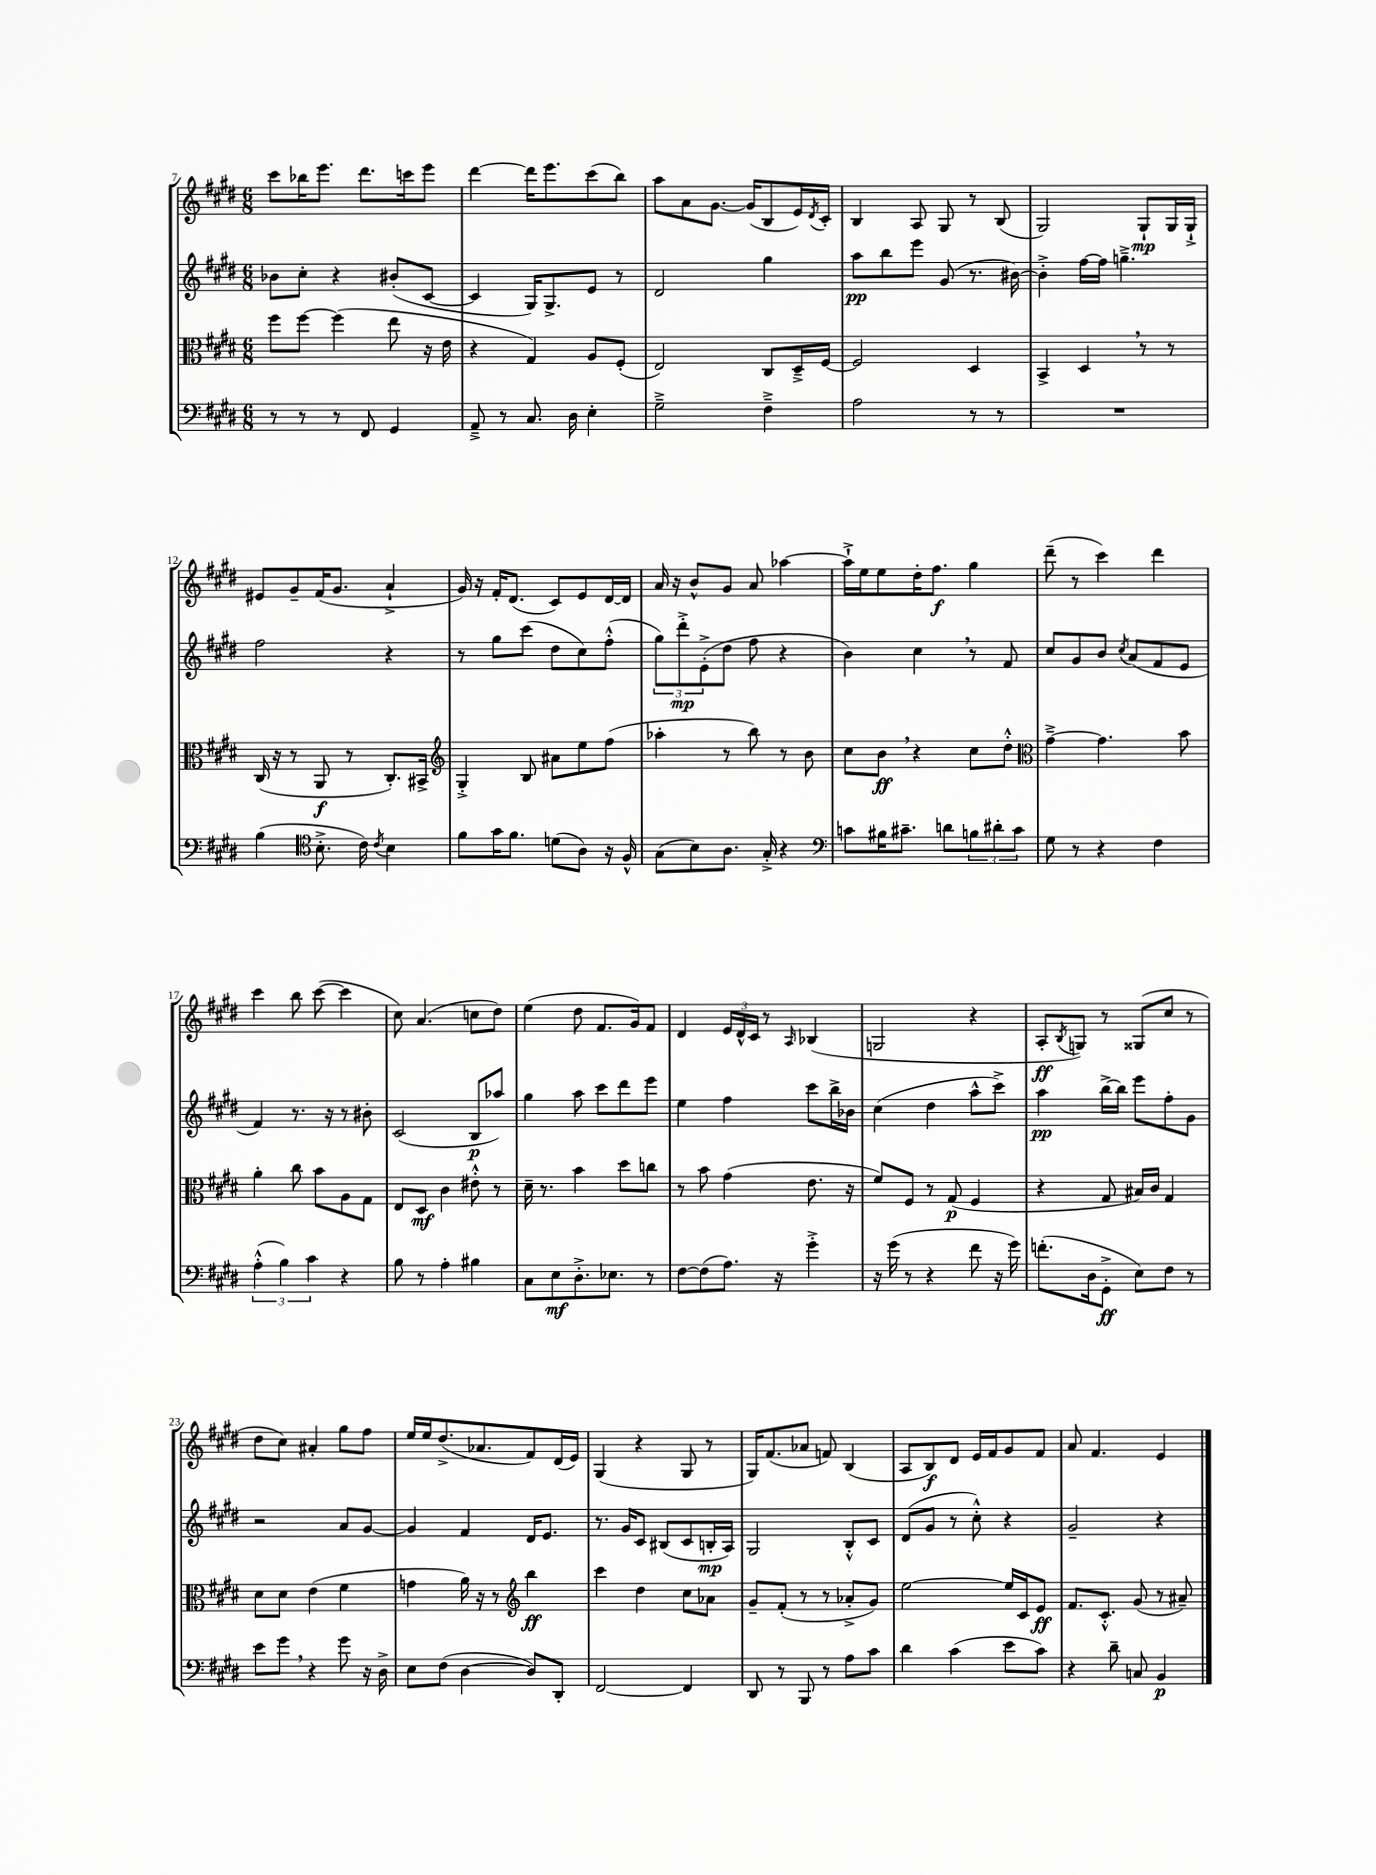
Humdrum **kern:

**kern	**dynam	**kern	**dynam	**kern	**dynam	**kern	**dynam
*part4	*part4	*part3	*part3	*part2	*part2	*part1	*part1
*staff4	*staff4	*staff3	*staff3	*staff2	*staff2	*staff1	*staff1
*clefF4	*	*clefC3	*	*clefG2	*	*clefG2	*
*k[f#c#g#d#]	*	*k[f#c#g#d#]	*	*k[f#c#g#d#]	*	*k[f#c#g#d#]	*
*M6/8	*	*M6/8	*	*M6/8	*	*M6/8	*
=7	=7	=7	=7	=7	=7	=7	=7
8r	.	8ff#\L	.	8b-X\L	.	8ccc#\L	.
8r	.	[8ff#\J	.	8cc#'\J	.	16bb-X\K	.
.	.	.	.	.	.	8.eee\J	.
8r	.	(4ff#\]	.	4r	.	.	.
8FF#/	.	.	.	.	.	8.ddd#\L	.
4GG#/	.	8ee\	.	(8b#X'/L	.	.	.
.	.	.	.	.	.	16cccn\k	.
.	.	16r	.	[8c#/J	.	8eee\J	.
.	.	16e\	.	.	.	.	.
=8	=8	=8	=8	=8	=8	=8	=8
8AA~^/	.	4r	.	4c#/]	.	[4ddd#\	.
8r	.	.	.	.	.	.	.
8.C#/	.	4G#/)	.	16G#/KL)	.	16ddd#\KL]	.
.	.	.	.	8.G#^/	.	8.eee\	.
16D#\	.	.	.	.	.	.	.
4E'\	.	8A/L	.	8e/J	.	(8ccc#\	.
.	.	(8F#'/J	.	8r	.	8bb\J)	.
=9	=9	=9	=9	=9	=9	=9	=9
2G#~^\	.	2E/)	.	2d#/	.	8aa\L	.
.	.	.	.	.	.	8a\	.
.	.	.	.	.	.	[8.g#\J	.
.	.	.	.	.	.	(16g#/KL]	.
4F#~^\	.	8C#/L	.	4gg#\	.	8B/	.
.	.	16D#~^/L	.	.	.	16e/L)	.
.	.	.	.	.	.	8qd#/	.
.	.	[16F#/JJ	.	.	.	16c#'/JJ	.
=10	=10	=10	=10	=10	=10	=10	=10
2A\	.	2F#/]	.	8aa\L	pp	4B/	.
.	.	.	.	8bb\	.	.	.
.	.	.	.	8eee\J	.	8A/	.
.	.	.	.	(8g#/	.	8G#/	.
8r	.	4D#/	.	8.r	.	8r	.
8r	.	.	.	.	.	(8B/	.
.	.	.	.	[16b#X\)	.	.	.
=11	=11	=11	=11	=11	=11	=11	=11
2.r	.	4BB^/	.	4b#'^\]	.	2G#/)	.
.	.	4D#,/	.	[16ff#\LL	.	.	.
.	.	.	.	16ff#\JJ]	.	.	.
.	.	.	.	4.ggn~^\	.	.	.
.	.	8r	.	.	.	8G#`/L	mp
.	.	8r	.	.	.	16G#/L	.
.	.	.	.	.	.	16G#`^/JJ	.
!!LO:LB:g=z
=12	=12	=12	=12	=12	=12	=12	=12
(4B\	.	(16C#/	.	2ff#\	.	8e#X/L	.
.	.	16r	.	.	.	.	.
.	.	8r	.	.	.	8g#~/	.
*clefC4	*	*	*	*	*	*	*
8.B'^\	.	8AA/	f	.	.	(16f#/K	.
.	.	.	.	.	.	8.g#/J	.
.	.	8r	.	.	.	.	.
16c#\)	.	.	.	.	.	.	.
8qc#/	.	.	.	.	.	.	.
4B\	.	8.C#'/L)	.	4r	.	4a`^/	.
.	.	16BB#X^/Jk	.	.	.	.	.
=13	=13	=13	=13	=13	=13	=13	=13
*	*	*clefG2	*	*	*	*	*
8f#\L	.	4G#'^/	.	8r	.	16g#/)	.
.	.	.	.	.	.	16r	.
16g#\K	.	.	.	8gg#\L	.	16f#'/KL	.
8.f#\J	.	.	.	.	.	(8.d#/J	.
.	.	8B/	.	(8ccc#\J	.	.	.
(8dn\L	.	8a#X\L	.	8dd#\L	.	8c#/L)	.
8A\J)	.	8ee\	.	8cc#\)	.	8e/	.
16r	.	(8ff#\J	.	(8ff#'^^\J	.	[16d#/L	.
16F#^^/	.	.	.	.	.	16d#/JJ]	.
=14	=14	=14	=14	=14	=14	=14	=14
(8G#\L	.	4aa-X'\	.	12gg#\L)	.	16a/	.
.	.	.	.	.	.	16r	.
.	.	.	.	12ddd#'^\	mp	.	.
8B\)	.	.	.	.	.	8b^^/L	.
.	.	.	.	(12e'^\	.	.	.
8.A\J	.	8r	.	8dd#\J	.	8g#/J	.
.	.	8bb\)	.	8ff#\	.	8a/	.
16G#'^/	.	.	.	.	.	.	.
4r	.	8r	.	4r	.	[4aa-X\	.
.	.	8b\	.	.	.	.	.
=15	=15	=15	=15	=15	=15	=15	=15
*clefF4	*	*	*	*	*	*	*
8cn\L	.	8cc#\L	.	4b\)	.	16aa-`^\LL]	.
.	.	.	.	.	.	16ee\J	.
16B#X\K	.	8b,\J	ff	.	.	8ee\	.
8.c#X~\J	.	.	.	.	.	.	.
.	.	4r	.	4cc#,\	.	16dd#'\K	.
.	.	.	.	.	.	8.ff#\J	f
8dn\L	.	.	.	.	.	.	.
12Bn\	.	8cc#\L	.	8r	.	4gg#\	.
12d#X'\	.	.	.	.	.	.	.
.	.	8dd#'^^\J	.	8f#/	.	.	.
12c#\J	.	.	.	.	.	.	.
=16	=16	=16	=16	=16	=16	=16	=16
*	*	*clefC3	*	*	*	*	*
8G#\	.	[4g#~^\	.	8cc#/L	.	(8ddd#~\	.
8r	.	.	.	8g#/	.	8r	.
4r	.	4.g#\]	.	8b/J	.	4ccc#\)	.
.	.	.	.	8qcc#/	.	.	.
.	.	.	.	(8a/L	.	.	.
4F#\	.	.	.	8f#/	.	4ddd#\	.
.	.	8b\	.	8e/J	.	.	.
!!LO:LB:g=z
=17	=17	=17	=17	=17	=17	=17	=17
(6A'^^\	.	4a'\	.	4f#/)	.	4ccc#\	.
6B\)	.	.	.	.	.	.	.
.	.	8cc#\	.	8.r	.	8bb\	.
6c#\	.	.	.	.	.	.	.
.	.	8b\L	.	.	.	([8ccc#\	.
.	.	.	.	16r	.	.	.
4r	.	8A\	.	8r	.	4ccc#\]	.
.	.	8G#\J	.	8b#X'\	.	.	.
=18	=18	=18	=18	=18	=18	=18	=18
8B\	.	8E/L	.	(2c#/	.	8cc#\)	.
8r	.	8D#/J	mf	.	.	(4.a/	.
4A'\	.	4c#\	.	.	.	.	.
4B#X\	.	8e#X'^^\	.	8B/L	p	8ccn\L	.
.	.	8r	.	8aa-X/J)	.	8dd#\J)	.
=19	=19	=19	=19	=19	=19	=19	=19
8C#\L	.	16d#~\	.	4gg#\	.	(4ee\	.
.	.	8.r	.	.	.	.	.
8E\	mf	.	.	.	.	.	.
8.D#'^\	.	4b\	.	8aa\	.	8dd#\	.
.	.	.	.	8ccc#\L	.	8.f#/L	.
8.E-X\J	.	.	.	.	.	.	.
.	.	8dd#\L	.	8ddd#\	.	.	.
.	.	.	.	.	.	16g#/k)	.
8r	.	8ccn\J	.	8eee\J	.	8f#/J	.
=20	=20	=20	=20	=20	=20	=20	=20
[8F#\L	.	8r	.	4ee\	.	4d#/	.
(8F#\]	.	8b\	.	.	.	.	.
8.A\J)	.	(4g#\	.	4ff#\	.	24e/LL	.
.	.	.	.	.	.	24d#^^/	.
.	.	.	.	.	.	24c#/JJ	.
.	.	.	.	.	.	8r	.
16r	.	.	.	.	.	.	.
.	.	.	.	.	.	16qqA/	.
4g#'^\	.	8.e\	.	8ccc#\L	.	(4B-X/	.
.	.	.	.	16bb^\L	.	.	.
.	.	16r	.	16b-X\JJ	.	.	.
=21	=21	=21	=21	=21	=21	=21	=21
16r	.	8f#/L)	.	(4cc#\	.	2Gn/	.
(16g#\	.	.	.	.	.	.	.
8r	.	8F#/J	.	.	.	.	.
4r	.	8r	.	4dd#\	.	.	.
.	.	(8G#/	p	.	.	.	.
8f#\	.	4F#/	.	8aa^^\L	.	4r	.
16r	.	.	.	8ccc#^\J)	.	.	.
16g#\)	.	.	.	.	.	.	.
=22	=22	=22	=22	=22	=22	=22	=22
(8.fn'\L	.	4r	.	4aa\	pp	8A'/L	ff
.	.	.	.	.	.	8qB/	.
.	.	.	.	.	.	8Gn/J)	.
16D#\k	.	.	.	.	.	.	.
8GG#'^\J	ff	8G#/	.	[16bb^\LL	.	8r	.
.	.	.	.	16bb\JJ]	.	.	.
8E\L)	.	16B#X/LL)	.	8eee\L	.	(8G##X/L	.
.	.	16c#/JJ	.	.	.	.	.
8F#\J	.	4G#/	.	8ff#'\	.	8cc#/J	.
8r	.	.	.	8g#\J	.	8r	.
!!LO:LB:g=z
=23	=23	=23	=23	=23	=23	=23	=23
8e\L	.	8d#\L	.	2r	.	8dd#\L	.
8g#,\J	.	8d#\J	.	.	.	8cc#\J)	.
4r	.	(4e\	.	.	.	4a#X'/	.
8g#\	.	4f#\	.	8a/L	.	8gg#\L	.
16r	.	.	.	[8g#/J	.	8ff#\J	.
16D#^\	.	.	.	.	.	.	.
=24	=24	=24	=24	=24	=24	=24	=24
8E\L	.	4gn\	.	4g#/]	.	16ee/LL	.
.	.	.	.	.	.	16ee/J	.
(8F#\J	.	.	.	.	.	(8.dd#^/	.
[4D#\	.	16a\)	.	4f#/	.	.	.
.	.	16r	.	.	.	8.a-X/	.
.	.	8r	.	.	.	.	.
*	*	*clefG2	*	*	*	*	*
8D#/L])	.	4bb\	ff	16d#/KL	.	8f#/)	.
.	.	.	.	8.e/J	.	.	.
8DD#'/J	.	.	.	.	.	(16d#/L	.
.	.	.	.	.	.	16e/JJ)	.
=25	=25	=25	=25	=25	=25	=25	=25
[2FF#/	.	4ccc#\	.	8.r	.	(4G#/	.
.	.	.	.	16g#/KL	.	.	.
.	.	4dd#\	.	8c#/J	.	4r	.
.	.	.	.	(8B#X/L	.	.	.
4FF#/]	.	8cc#\L	.	8c#/	.	8G#/	.
.	.	8a-X\J	.	16Bn'/L	mp	8r	.
.	.	.	.	16A/JJ)	.	.	.
=26	=26	=26	=26	=26	=26	=26	=26
8DD#/	.	8g#~/L	.	2G#/	.	16G#/KL)	.
.	.	.	.	.	.	(8.f#/	.
8r	.	(8f#'/J	.	.	.	.	.
8BBB/	.	8r	.	.	.	8a-X/J	.
8r	.	8r	.	.	.	8fn/)	.
8A\L	.	8a-X'^/L	.	8B'^^/L	.	(4B/	.
8c#\J	.	8g#/J)	.	8c#/J	.	.	.
=27	=27	=27	=27	=27	=27	=27	=27
4d#\	.	[2ee\	.	(8d#/L	.	8A/L	.
.	.	.	.	8g#/J	.	8B/)	f
(4c#\	.	.	.	8r	.	8d#/J	.
.	.	.	.	8cc#'^^\)	.	16e/LL	.
.	.	.	.	.	.	16f#/J	.
8e\L	.	16ee/LL]	.	4r	.	8g#/	.
.	.	16c#/J	.	.	.	.	.
8c#\J)	.	8e/J	ff	.	.	8f#/J	.
=28	=28	=28	=28	=28	=28	=28	=28
4r	.	8.f#/L	.	2g#~/	.	8a/	.
.	.	.	.	.	.	4.f#/	.
.	.	8.c#'^^/J	.	.	.	.	.
8d#~\	.	.	.	.	.	.	.
8Cn/	.	(8g#/	.	.	.	.	.
4BB/	p	8r	.	4r	.	4e/	.
.	.	8a#X~/)	.	.	.	.	.
==	==	==	==	==	==	==	==
*-	*-	*-	*-	*-	*-	*-	*-
